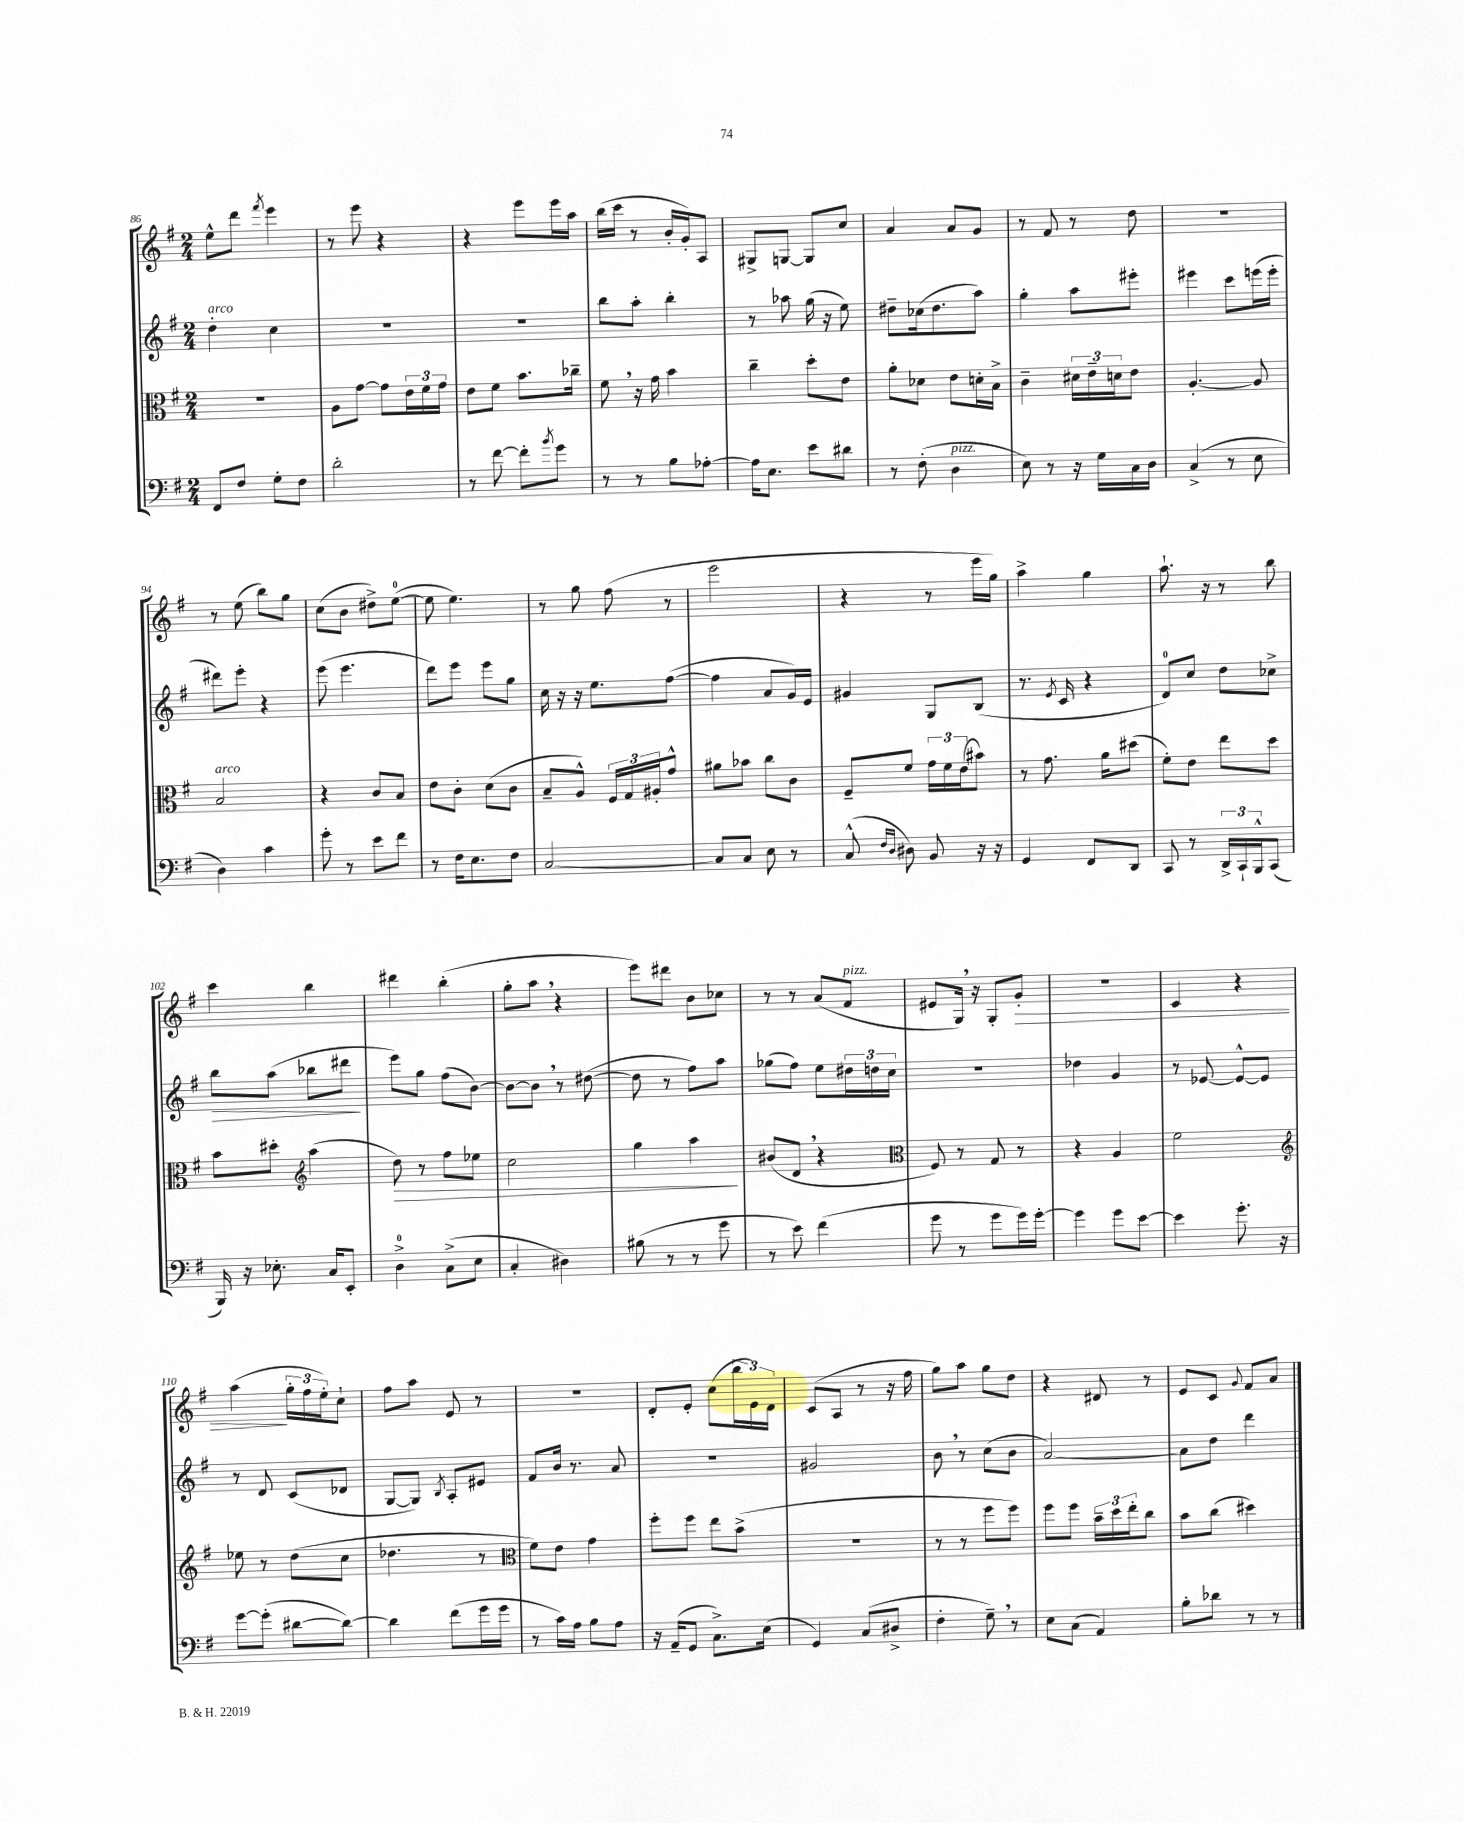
<<
\new StaffGroup <<
\new Staff = "s0" {
    \clef treble \key g \major \numericTimeSignature \time 2/4
    e''8-^ d'''8 \acciaccatura { fis'''8 } e'''4 |
    r8 e'''8 r4 |
    r4 e'''8 e'''16 a''16 |
    b''16( c'''16 r8 b'16-. g'16-.) a8 |
    gis8-> g8~ g8 c''8 |
    a'4 a'8 g'8 |
    r8 fis'8 r8 d''8 |
    R2 |
    r8 e''8( b''8) g''8 |
    c''8( b'8 dis''8->) e''8-0~( |
    e''8 e''4.) |
    r8 g''8 fis''8( r8 |
    e'''2 |
    r4 r8 e'''16 g''16) |
    a''4-> g''4 |
    a''8.-! r16 r8 b''8 |
    c'''4 b''4 |
    dis'''4 b''4-.( |
    g''8-. a''8 \breathe r4 |
    e'''8) dis'''8 b'8 ces''8 |
    r8 r8 a'8( fis'8^\markup { \italic "pizz." } |
    eis'8 g16) \breathe r16 g8-. g'8-.\> |
    R2 |
    c'4 r4 |
    a''4\!( \tuplet 3/2 { g''16-. fis''16 e''16-.) } c''8-! |
    fis''8 a''8 e'8 r8 |
    R2 |
    d'8-. e'8-. c''8( \tuplet 3/2 { b''16 e'16) d'16 } |
    c'8( a8 r8 r16 fis''16 |
    g''8) a''8 g''8 d''8 |
    r4 dis'8 r8 |
    e'8 c'8 \appoggiatura { g'8 } fis'8 a'8 \bar "|." |
}
\new Staff = "s1" {
    \clef treble \key g \major \numericTimeSignature \time 2/4
    d''4-.^\markup { \italic "arco" } c''4 |
    R2 |
    R2 |
    b''8 a''8-. b''4-. |
    r8 aes''8 g''16( r16 e''8) |
    dis''8-- ces''16( dis''8. a''8) |
    g''4-. a''8 eis'''8-. |
    eis'''4 c'''8 e'''16( e'''16-. |
    dis'''8) e'''8-. r4 |
    e'''8( e'''4. |
    d'''8) e'''8 e'''8 g''8 |
    c''16 r16 r16 e''8. fis''8~( |
    fis''4 a'8 g'16) e'16 |
    gis'4 g8 b8( |
    r8. \acciaccatura { e'8 } c'16 r4 |
    d'8-0) c''8 d''8 ces''8-> |
    b''8\> a''8( bes''8 dis'''8\! |
    e'''8) g''8 fis''8( b'8~) |
    b'8~ b'8 \breathe r8 dis''8~( |
    dis''8 r8 fis''8) a''8 |
    ges''8( fis''8) e''8 \tuplet 3/2 { dis''16 d''16 c''16 } |
    r2 |
    des''4 g'4 |
    r8 ees'8~ ees'8~-^ ees'8 |
    r8 d'8 c'8( des'8 |
    g8~ g8) \acciaccatura { b8 } a8-. eis'8 |
    fis'8 b'16 r8. a'8 |
    r2 |
    gis'2 |
    b'8 \breathe r8 c''8( b'8 |
    a'2~) |
    a'8 d''8 d'''4 \bar "|." |
}
\new Staff = "s2" {
    \clef alto \key g \major \numericTimeSignature \time 2/4
    r2 |
    a8 g'8~ g'8 \tuplet 3/2 { e'16 fis'16 g'16 } |
    e'8 fis'8 b'8. ces''16-- |
    fis'8 \breathe r16 g'16 b'4 |
    c''4-- d''8-. e'8 |
    a'8-. des'8 e'8 d'16-. b16-> |
    c'4-- \tuplet 3/2 { dis'16 e'16-- d'16 } e'8 |
    a4.~-. a8 |
    b2^\markup { \italic "arco" } |
    r4 c'8 b8 |
    e'8 c'8-. d'8( c'8 |
    b8-- a8-^) \tuplet 3/2 { fis16 g16 ais16-. } g'8-^ |
    ais'8 bes'8 c''8 c'8 |
    fis8-- fis'8 \tuplet 3/2 { g'16 fis'16 e'16( } bis'8) |
    r8 g'8. a'16 dis''8( |
    fis'8-.) e'8 e''8 d''8 |
    b'8 dis''8-. \clef treble a''4( |
    d''8\>) r8 fis''8 ees''8 |
    c''2 |
    g''4 a''4\! |
    bis'8( d'8 \breathe r4 |
    \clef alto fis8) r8 g8 r8 |
    r4 a4 |
    fis'2 |
    \clef treble ees''8 r8 d''8( c''8 |
    des''4. r8 |
    \clef alto fis'8) e'8 g'4 |
    fis''8-. fis''8 e''8 b'8->( |
    r2 |
    r8 r8 fis''8 fis''8) |
    fis''8 fis''8 \tuplet 3/2 { b'16-- d''16 e''16-. } c''8 |
    b'8 c''8( dis''4) \bar "|." |
}
\new Staff = "s3" {
    \clef bass \key g \major \numericTimeSignature \time 2/4
    fis,8 fis8 g8-. fis8 |
    d'2-. |
    r8 fis'8~ fis'8-. \acciaccatura { b'8 } g'8 |
    r8 r8 b8 aes8~-. |
    aes16 e8. e'8 dis'8 |
    r8 fis8-.( d4^\markup { \italic "pizz." } |
    e8) r8 r16 g16 c16 d16 |
    c4->( r8 e8 |
    d4) c'4 |
    g'8-. r8 e'8 fis'8 |
    r8 fis16 e8. fis8 |
    c2~ |
    c8 c8 e8 r8 |
    c8-^( \grace { fis16 d16 } dis8) b,8 r16 r16 |
    g,4 fis,8 d,8 |
    c,8 r8 \tuplet 3/2 { d,16-> c,16-! b,,16-^ } c,8( |
    b,,16) r16 ees8.-. c16 e,8-. |
    d4-0-> c8->( e8 |
    c4-. dis4) |
    bis8( r8 r8 g'8 |
    r8 e'8) fis'4( |
    g'8 r8 g'8 g'16) g'16~-. |
    g'4 g'8 e'8~ |
    e'4 g'8.-. r16 |
    g'8~ g'8-.( dis'8~ dis'8~) |
    dis'4 fis'8( g'16 g'16 |
    r8 c'16) a16 b8 a8 |
    r16 a,16--( g,8 c8.->) e16( |
    g,4) c8( dis8-> |
    fis4-. g8--) \breathe r8 |
    e8 c8( a,4) |
    b8-. des'8 r8 r8 \bar "|." |
}
>>
>>
\layout { \context { \Score currentBarNumber = #86 } }
